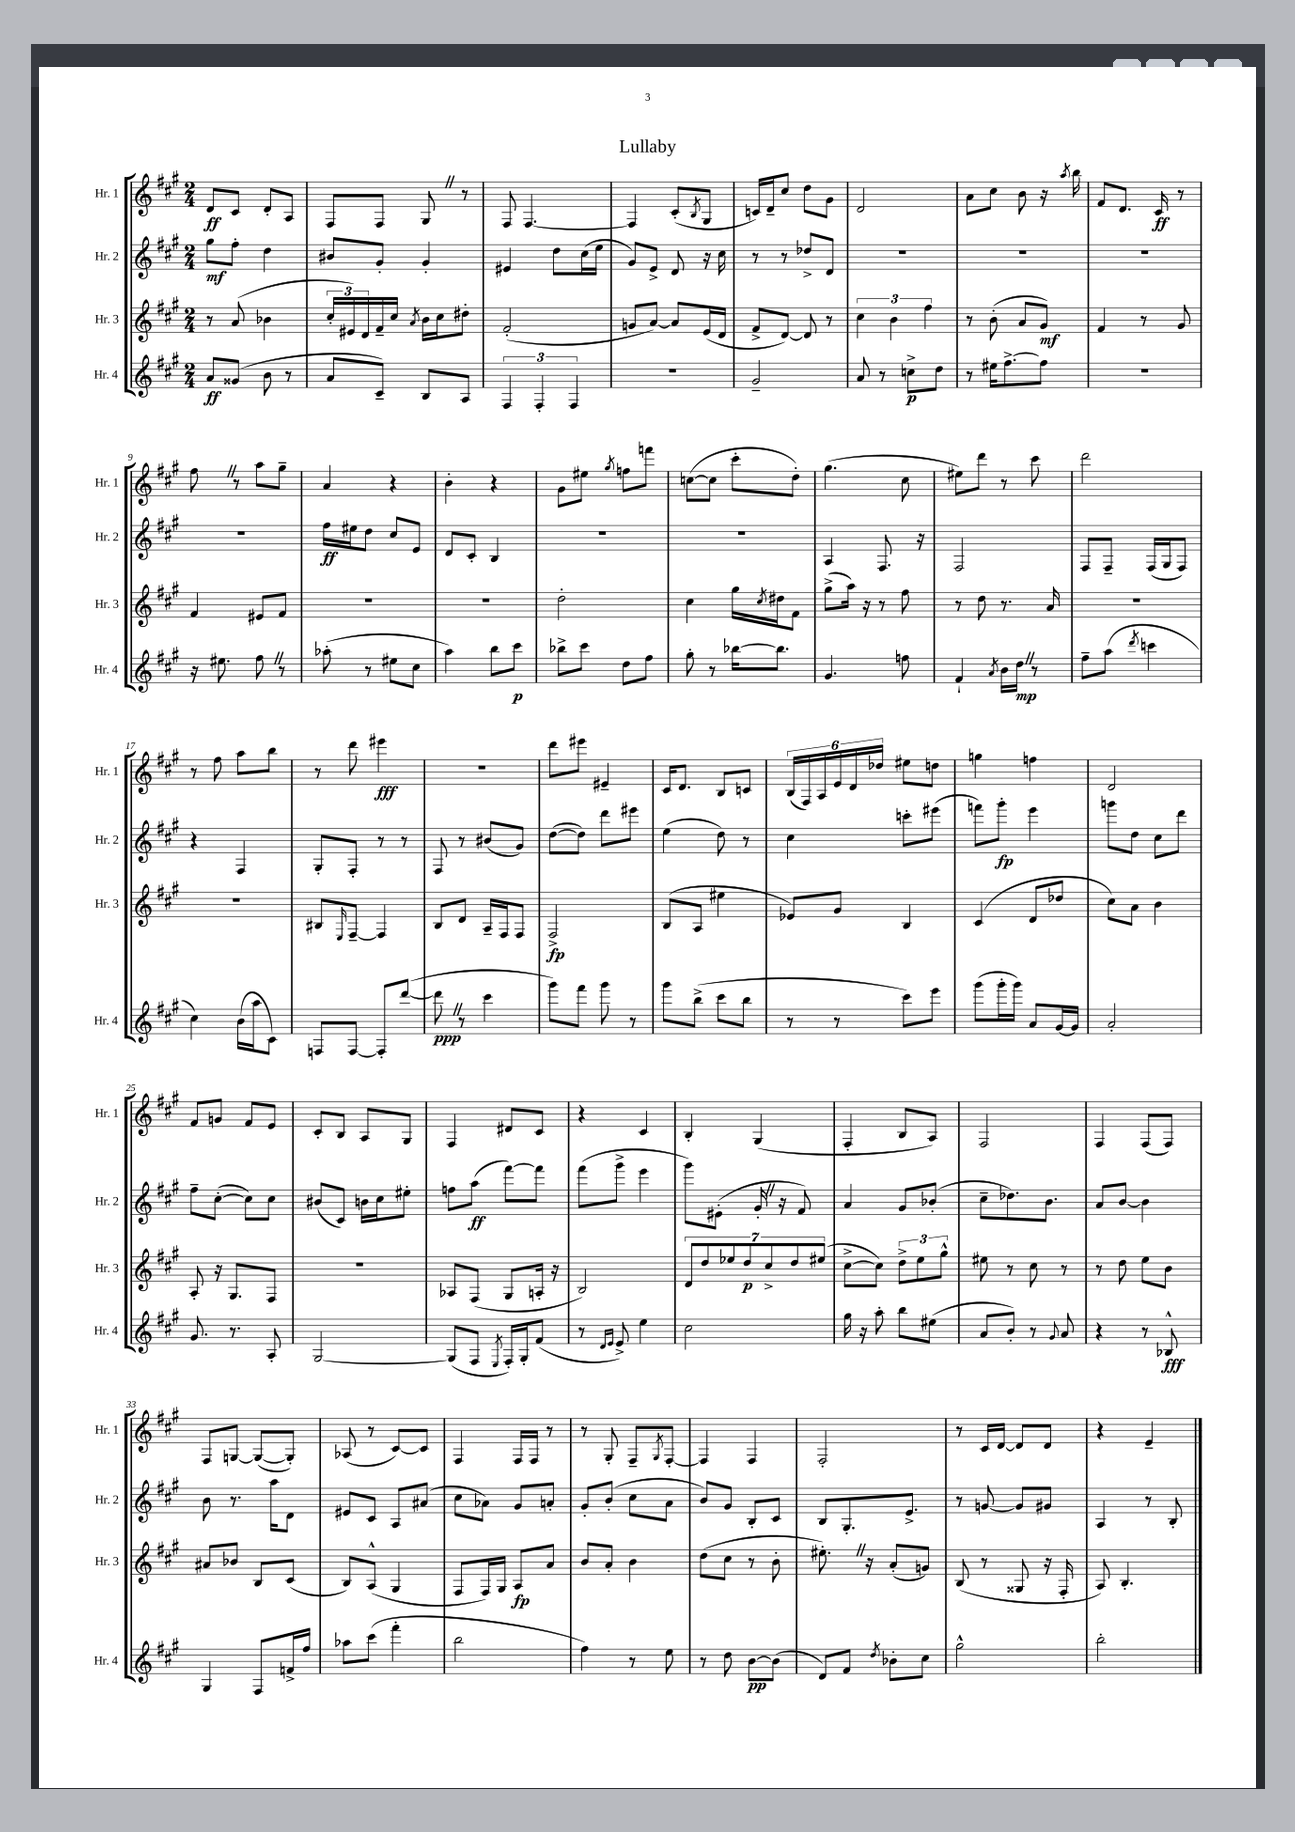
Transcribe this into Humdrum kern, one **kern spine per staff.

**kern	**dynam	**kern	**dynam	**kern	**dynam	**kern	**dynam
*part4	*part4	*part3	*part3	*part2	*part2	*part1	*part1
*staff4	*staff4	*staff3	*staff3	*staff2	*staff2	*staff1	*staff1
*I"Hr. 4	*	*I"Hr. 3	*	*I"Hr. 2	*	*I"Hr. 1	*
*I'Hr. 4	*	*I'Hr. 3	*	*I'Hr. 2	*	*I'Hr. 1	*
*clefG2	*	*clefG2	*	*clefG2	*	*clefG2	*
*k[f#c#g#]	*	*k[f#c#g#]	*	*k[f#c#g#]	*	*k[f#c#g#]	*
*M2/4	*	*M2/4	*	*M2/4	*	*M2/4	*
=1	=1	=1	=1	=1	=1	=1	=1
8a/L	ff	8r	.	8gg#\L	mf	8d/L	ff
(8g##X/J	.	(8a/	.	8ff#'\J	.	8c#/J	.
8b\	.	4b-X\	.	4dd\	.	8d'/L	.
8r	.	.	.	.	.	8A/J	.
=2	=2	=2	=2	=2	=2	=2	=2
8a/L	.	24cc#'/LL	.	8b#X/L	.	8F#/L	.
.	.	24e#X/)	.	.	.	.	.
.	.	24d/	.	.	.	.	.
8c#~/J)	.	16f#~/	.	8g#'/J	.	8F#/J	.
.	.	16cc#/JJ	.	.	.	.	.
.	.	8qa/	.	.	.	.	.
8B/L	.	16b\LL	.	4g#'/	.	8G#Z/	.
.	.	16cc#\J	.	.	.	.	.
8A/J	.	8dd#X'\J	.	.	.	8r	.
=3	=3	=3	=3	=3	=3	=3	=3
6F#/	.	(2f#'/	.	4e#X/	.	8F#/	.
.	.	.	.	.	.	[4.F#/	.
6F#'/	.	.	.	.	.	.	.
.	.	.	.	8dd\L	.	.	.
6F#/	.	.	.	.	.	.	.
.	.	.	.	(16cc#\L	.	.	.
.	.	.	.	16ee\JJ	.	.	.
=4	=4	=4	=4	=4	=4	=4	=4
2r	.	8gn/L	.	8g#/L)	.	4F#/]	.
.	.	[8a/J)	.	8e^/J	.	.	.
.	.	8a/L]	.	8d/	.	(8c#'/L	.
.	.	.	.	.	.	8qB/	.
.	.	(16e/L	.	16r	.	8G#/J	.
.	.	16d/JJ	.	16cc#\	.	.	.
=5	=5	=5	=5	=5	=5	=5	=5
2g#~/	.	8f#^/L	.	8r	.	16cn/LL)	.
.	.	.	.	.	.	16d~/J	.
.	.	[8d/J)	.	8r	.	8cc#/J	.
.	.	8d/]	.	8dd-X^/L	.	8dd\L	.
.	.	8r	.	8d/J	.	8g#\J	.
=6	=6	=6	=6	=6	=6	=6	=6
8a/	.	6cc#\	.	2r	.	2d/	.
8r	.	.	.	.	.	.	.
.	.	6b\	.	.	.	.	.
8ccn^\L	p	.	.	.	.	.	.
.	.	6ff#\	.	.	.	.	.
8dd\J	.	.	.	.	.	.	.
=7	=7	=7	=7	=7	=7	=7	=7
8r	.	8r	.	2r	.	8a\L	.
16ee#X\KL	.	(8b'\	.	.	.	8cc#\J	.
[8.ff#^\	.	.	.	.	.	.	.
.	.	8a/L	.	.	.	8b\	.
8ff#\J]	.	8g#/J)	mf	.	.	16r	.
.	.	.	.	.	.	8qaa/	.
.	.	.	.	.	.	16bb\	.
=8	=8	=8	=8	=8	=8	=8	=8
2r	.	4f#/	.	2r	.	8f#/L	.
.	.	.	.	.	.	8.d/J	.
.	.	8r	.	.	.	.	.
.	.	.	.	.	.	16c#/	ff
.	.	8g#/	.	.	.	8r	.
!!LO:LB:g=z
=9	=9	=9	=9	=9	=9	=9	=9
16r	.	4f#/	.	2r	.	8ff#Z\	.
8.ee#X\	.	.	.	.	.	.	.
.	.	.	.	.	.	8r	.
8ff#Z\	.	8e#X/L	.	.	.	8aa\L	.
8r	.	8f#/J	.	.	.	8gg#~\J	.
=10	=10	=10	=10	=10	=10	=10	=10
(8aa-X'\	.	2r	.	16ff#\LL	ff	4a/	.
.	.	.	.	16ee#X\J	.	.	.
8r	.	.	.	8dd\J	.	.	.
8ee#X\L	.	.	.	8cc#/L	.	4r	.
8cc#\J	.	.	.	8e/J	.	.	.
=11	=11	=11	=11	=11	=11	=11	=11
4aa\)	.	2r	.	8d/L	.	4b'\	.
.	.	.	.	8c#'/J	.	.	.
8bb\L	.	.	.	4B/	.	4r	.
8ccc#\J	p	.	.	.	.	.	.
=12	=12	=12	=12	=12	=12	=12	=12
8bb-X^\L	.	2dd'\	.	2r	.	8g#\L	.
8ccc#\J	.	.	.	.	.	8ee#X\J	.
.	.	.	.	.	.	8qgg#/	.
8dd\L	.	.	.	.	.	8ffn\L	.
8ff#\J	.	.	.	.	.	8fffn\J	.
=13	=13	=13	=13	=13	=13	=13	=13
8gg#'\	.	4cc#\	.	2r	.	([8ccn\L	.
8r	.	.	.	.	.	8cc\J]	.
[16bb-X\KL	.	16gg#\LL	.	.	.	8ccc#'\L	.
.	.	8qcc#/	.	.	.	.	.
8.bb-\J]	.	16dd#X\J	.	.	.	.	.
.	.	8f#\J	.	.	.	8dd'\J)	.
=14	=14	=14	=14	=14	=14	=14	=14
4.g#/	.	(8gg#^\L	.	4A/	.	(4.gg#\	.
.	.	16aa\Jk)	.	.	.	.	.
.	.	16r	.	.	.	.	.
.	.	8r	.	8.F#/	.	.	.
8ffn\	.	8ff#\	.	.	.	8cc#\	.
.	.	.	.	16r	.	.	.
=15	=15	=15	=15	=15	=15	=15	=15
4f#`/	.	8r	.	2F#/	.	8ee#X\L)	.
.	.	8dd\	.	.	.	8ddd\J	.
8qa/	.	.	.	.	.	.	.
16b\LL	.	8.r	.	.	.	8r	.
16ddZ\JJ	mp	.	.	.	.	.	.
8r	.	.	.	.	.	8ccc#\	.
.	.	16a/	.	.	.	.	.
=16	=16	=16	=16	=16	=16	=16	=16
8ff#~\L	.	2r	.	8F#/L	.	2ddd\	.
(8aa\J	.	.	.	8F#~/J	.	.	.
8qddd/	.	.	.	.	.	.	.
4cccn\	.	.	.	(16F#/LL	.	.	.
.	.	.	.	16G#/J	.	.	.
.	.	.	.	8F#/J)	.	.	.
!!LO:LB:g=z
=17	=17	=17	=17	=17	=17	=17	=17
4cc#\)	.	2r	.	4r	.	8r	.
.	.	.	.	.	.	8ff#\	.
(16b\LL	.	.	.	4F#/	.	8aa\L	.
16aa\J	.	.	.	.	.	.	.
8c#\J)	.	.	.	.	.	8bb\J	.
=18	=18	=18	=18	=18	=18	=18	=18
8Fn/L	.	8B#X/L	.	8G#'/L	.	8r	.
.	.	16qqE/	.	.	.	.	.
[8F/J	.	[8F#~/J	.	8F#'/J	.	8ddd\	.
8F'/L]	.	4F#/]	.	8r	.	4eee#X\	fff
([8ddd/J	.	.	.	8r	.	.	.
=19	=19	=19	=19	=19	=19	=19	=19
8dddZ\]	ppp	8B/L	.	8F#/	.	2r	.
8r	.	8d/J	.	8r	.	.	.
4ccc#\	.	16A~/LL	.	(8b#X/L	.	.	.
.	.	16F#/J	.	.	.	.	.
.	.	8F#/J	.	8g#/J)	.	.	.
=20	=20	=20	=20	=20	=20	=20	=20
8ggg#\L)	.	2F#^/	fp	([8dd\L	.	8ddd\L	.
8fff#\J	.	.	.	8dd\J])	.	8eee#X\J	.
8ggg#\	.	.	.	8ddd\L	.	4e#X~/	.
8r	.	.	.	8eee#X\J	.	.	.
=21	=21	=21	=21	=21	=21	=21	=21
8ggg#\L	.	(8B/L	.	(4ee\	.	16c#/KL	.
.	.	.	.	.	.	8.d/J	.
(8bb^\J	.	8A/J	.	.	.	.	.
8ccc#\L	.	4ee#X\	.	8dd\)	.	8B/L	.
8bb\J	.	.	.	8r	.	8cn/J	.
=22	=22	=22	=22	=22	=22	=22	=22
8r	.	8e-X/L)	.	4cc#\	.	(24B/LL	.
.	.	.	.	.	.	24F#/)	.
.	.	.	.	.	.	24A/	.
8r	.	8g#/J	.	.	.	24e/	.
.	.	.	.	.	.	24d/	.
.	.	.	.	.	.	24dd-X/JJ	.
8ccc#\L)	.	4B/	.	8cccn'\L	.	8ee#X\L	.
8eee\J	.	.	.	(8eee#X\J	.	8ddn\J	.
=23	=23	=23	=23	=23	=23	=23	=23
(8ggg#\L	.	(4c#/	.	8fffn\L)	.	4ggn\	.
16ggg#'\L	.	.	.	8ggg#'\J	fp	.	.
16ggg#\JJ)	.	.	.	.	.	.	.
8a/L	.	8d/L	.	4eee\	.	4ffn\	.
[16g#/L	.	8dd-X/J	.	.	.	.	.
16g#/JJ]	.	.	.	.	.	.	.
=24	=24	=24	=24	=24	=24	=24	=24
2a'/	.	8cc#\L)	.	8gggn\L	.	2d/	.
.	.	8a\J	.	8dd\J	.	.	.
.	.	4b\	.	8cc#\L	.	.	.
.	.	.	.	8ddd\J	.	.	.
!!LO:LB:g=z
=25	=25	=25	=25	=25	=25	=25	=25
8.g#/	.	8A'/	.	8ff#~\L	.	8f#/L	.
.	.	16r	.	([8cc#'\J	.	8gn/J	.
8.r	.	8.G#/L	.	.	.	.	.
.	.	.	.	8cc#\L])	.	8f#/L	.
8A'/	.	8F#/J	.	8cc#\J	.	8e/J	.
=26	=26	=26	=26	=26	=26	=26	=26
[2G#/	.	2r	.	(8b#X/L	.	8c#'/L	.
.	.	.	.	8c#/J)	.	8B/J	.
.	.	.	.	16bn\LL	.	8A/L	.
.	.	.	.	16cc#\J	.	.	.
.	.	.	.	8ee#X'\J	.	8G#/J	.
=27	=27	=27	=27	=27	=27	=27	=27
(8G#/L]	.	8A-X/L	.	8ffn\L	.	4F#/	.
8F#/J	.	(8F#/J	.	(8aa\J	ff	.	.
8qE/	.	.	.	.	.	.	.
16F#'/LL)	.	8G#/L	.	[8fff#\L)	.	8d#X/L	.
16G#'/J	.	.	.	.	.	.	.
(8f#/J	.	16An'/Jk	.	8fff#\J]	.	8c#/J	.
.	.	16r	.	.	.	.	.
=28	=28	=28	=28	=28	=28	=28	=28
8r	.	2B/)	.	(8fff#\L	.	4r	.
16qqd/LL	.	.	.	.	.	.	.
16qqe/JJ	.	.	.	.	.	.	.
8e^/)	.	.	.	8ggg#^\J	.	.	.
4ee\	.	.	.	4eee\	.	4c#/	.
=29	=29	=29	=29	=29	=29	=29	=29
2cc#\	.	14d/L	.	8ggg#\L)	.	4B'/	.
.	.	14dd/	.	.	.	.	.
.	.	.	.	(8e#X'\J	.	.	.
.	.	14ee-X/	.	.	.	.	.
.	.	14dd/	p	.	.	.	.
.	.	.	.	16g#'Z/	.	(4G#/	.
.	.	14cc#^/	.	.	.	.	.
.	.	.	.	16r	.	.	.
.	.	14dd/	.	.	.	.	.
.	.	.	.	8f#/)	.	.	.
.	.	(14ee#X/J	.	.	.	.	.
=30	=30	=30	=30	=30	=30	=30	=30
16gg#\	.	[8cc#^\L	.	4a/	.	4F#'/	.
16r	.	.	.	.	.	.	.
8aa'\	.	8cc#\J])	.	.	.	.	.
8bb\L	.	12dd^\L	.	8g#/L	.	8B/L	.
.	.	12ee\	.	.	.	.	.
(8ee#X\J	.	.	.	(8b-X'/J	.	8A/J)	.
.	.	12gg#^^\J	.	.	.	.	.
=31	=31	=31	=31	=31	=31	=31	=31
8a/L	.	8ee#X\	.	8cc#~\L	.	2F#/	.
8b'/J)	.	8r	.	8.dd-X\)	.	.	.
8r	.	8cc#\	.	.	.	.	.
.	.	.	.	8.b\J	.	.	.
8qqg#/	.	.	.	.	.	.	.
8a/	.	8r	.	.	.	.	.
=32	=32	=32	=32	=32	=32	=32	=32
4r	.	8r	.	8a/L	.	4F#/	.
.	.	8dd\	.	[8b/J	.	.	.
8r	.	8ee\L	.	4b\]	.	(8F#/L	.
8B-X^^/	fff	8b\J	.	.	.	8F#/J)	.
!!LO:LB:g=z
=33	=33	=33	=33	=33	=33	=33	=33
4G#/	.	8a#X/L	.	8b\	.	8F#/L	.
.	.	8b-X/J	.	8.r	.	[8Gn/J	.
8F#/L	.	8B/L	.	.	.	(8G/L_	.
.	.	.	.	16aa\KL	.	.	.
16fn^/L	.	(8c#/J	.	8d\J	.	8G'/J])	.
16ff#/JJ	.	.	.	.	.	.	.
=34	=34	=34	=34	=34	=34	=34	=34
8aa-X\L	.	8B/L)	.	8e#X/L	.	(8A-X/	.
(8ccc#\J	.	(8A^^/J	.	8c#/J	.	8r	.
4fff#'\	.	4G#/	.	8A/L	.	[8c#/L)	.
.	.	.	.	(8a#X/J	.	8c#/J]	.
=35	=35	=35	=35	=35	=35	=35	=35
2bb\	.	8F#/L	.	8cc#\L	.	4F#/	.
.	.	16F#/L)	.	8a-X\J)	.	.	.
.	.	16G#/JJ	.	.	.	.	.
.	.	8A/L	fp	8g#/L	.	16F#/LL	.
.	.	.	.	.	.	16F#/JJ	.
.	.	8a/J	.	8an'/J	.	8r	.
=36	=36	=36	=36	=36	=36	=36	=36
4ff#\)	.	8b/L	.	8g#'/L	.	8r	.
.	.	8a'/J	.	(8b'/J	.	8G#'/	.
8r	.	4b\	.	8cc#\L	.	8F#~/L	.
.	.	.	.	.	.	8qG#/	.
8ee\	.	.	.	8a\J	.	[8F#'/J	.
=37	=37	=37	=37	=37	=37	=37	=37
8r	.	(8dd\L	.	8b/L)	.	4F#/]	.
8dd\	.	8cc#\J	.	8g#/J	.	.	.
[8b\L	pp	8r	.	8B'/L	.	4F#/	.
(8b\J]	.	8b'\	.	8c#/J	.	.	.
=38	=38	=38	=38	=38	=38	=38	=38
8d/L)	.	8.ee#X'Z\)	.	8B/L	.	2F#'/	.
8f#/J	.	.	.	8.G#'/	.	.	.
.	.	16r	.	.	.	.	.
8qdd/	.	.	.	.	.	.	.
8b-X'\L	.	(8a'/L	.	.	.	.	.
.	.	.	.	8.e^/J	.	.	.
8cc#\J	.	8gn/J)	.	.	.	.	.
=39	=39	=39	=39	=39	=39	=39	=39
2gg#^^\	.	(8B/	.	8r	.	8r	.
.	.	8r	.	[8gn/	.	16c#/LL	.
.	.	.	.	.	.	[16d/JJ	.
.	.	8G##X/	.	8g/L]	.	8d/L]	.
.	.	16r	.	8g#X/J	.	8d/J	.
.	.	16F#'/	.	.	.	.	.
=40	=40	=40	=40	=40	=40	=40	=40
2bb'\	.	8A/)	.	4A/	.	4r	.
.	.	4.B'/	.	.	.	.	.
.	.	.	.	8r	.	4e~/	.
.	.	.	.	8B'/	.	.	.
==	==	==	==	==	==	==	==
*-	*-	*-	*-	*-	*-	*-	*-
